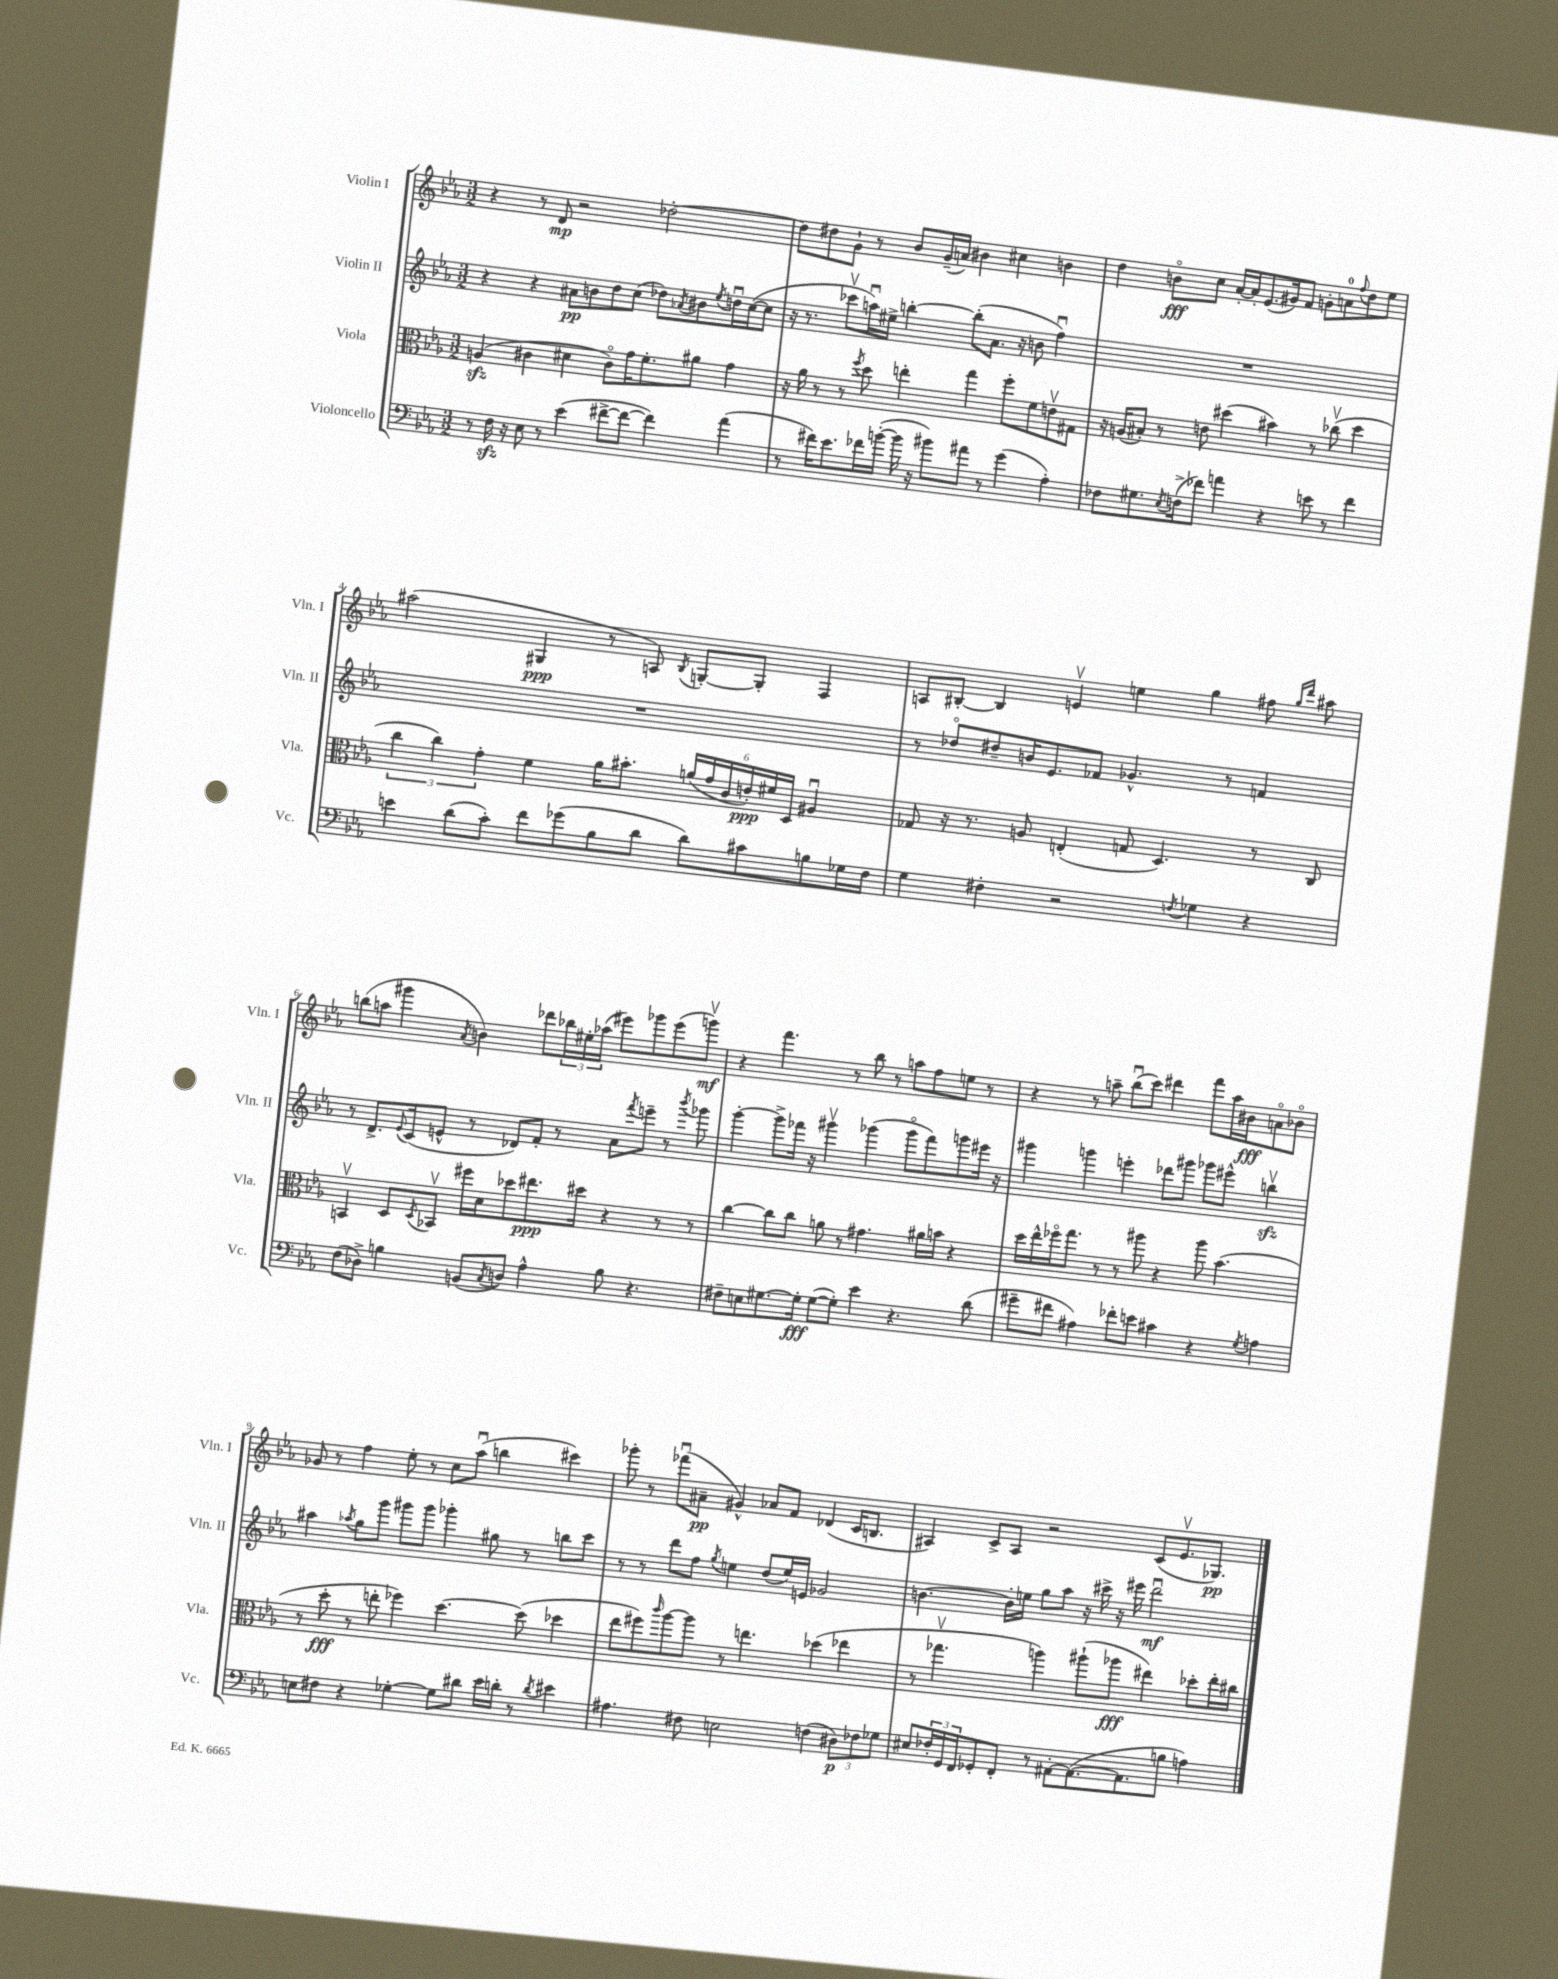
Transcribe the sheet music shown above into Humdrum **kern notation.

**kern	**dynam	**kern	**dynam	**kern	**dynam	**kern	**dynam
*part4	*part4	*part3	*part3	*part2	*part2	*part1	*part1
*staff4	*staff4	*staff3	*staff3	*staff2	*staff2	*staff1	*staff1
*I"Violoncello	*	*I"Viola	*	*I"Violin II	*	*I"Violin I	*
*I'Vc.	*	*I'Vla.	*	*I'Vln. II	*	*I'Vln. I	*
*clefF4	*	*clefC3	*	*clefG2	*	*clefG2	*
*k[b-e-a-]	*	*k[b-e-a-]	*	*k[b-e-a-]	*	*k[b-e-a-]	*
*M3/2	*	*M3/2	*	*M3/2	*	*M3/2	*
=1	=1	=1	=1	=1	=1	=1	=1
8r	.	(4Anzz/	.	4r	.	4r	.
16Fzz\	.	.	.	.	.	.	.
16r	.	.	.	.	.	.	.
8E-\	.	4c#X\	.	4r	.	8r	.
8r	.	.	.	.	.	8d/	mp
(4e-\	.	4d#X\	.	8a#X\L	pp	2r	.
.	.	.	.	8bn\	.	.	.
[8f#X^\L	.	8c#\L)	.	8dd\	.	.	.
8f#\J_	.	16g\K	.	(8cc\J	.	.	.
.	.	8.f'\	.	.	.	.	.
4f#\])	.	.	.	8dd-X\L)	.	[2dd-X'\	.
.	.	.	.	8qa-X/	.	.	.
.	.	8a#X\J	.	8b#X\	.	.	.
.	.	.	.	8qee-/	.	.	.
(4a-\	.	4g\	.	16ddnu\L	.	.	.
.	.	.	.	([16cc\J	.	.	.
.	.	.	.	8cc\J]	.	.	.
=2	=2	=2	=2	=2	=2	=2	=2
8r	.	16r	.	16r	.	8dd-\L]	.
.	.	16a-\	.	8.r	.	.	.
16f#X\KL)	.	8r	.	.	.	8dd#X\	.
8.e-\	.	.	.	.	.	.	.
.	.	8r	.	8ccc-Xv\L	.	8g`\J	.
.	.	8qff/	.	.	.	.	.
16f-X\L	.	8dd\	.	16aanu\L)	.	8r	.
([16bn'\JJ	.	.	.	16ee#X^\JJ	.	.	.
16b\]	.	4een'\	.	[4bbn'\	.	8b-/L	.
16r	.	.	.	.	.	.	.
8b#X\L)	.	.	.	.	.	(16g~/L	.
.	.	.	.	.	.	16an/JJ)	.
8a#X\J	.	4gg\	.	(8bb'\L]	.	4b#X\	.
8r	.	.	.	8.a-\J	.	.	.
(4g\	.	8ff'\L	.	.	.	4cc#X\	.
.	.	.	.	16r	.	.	.
.	.	8f\	.	8bn\	.	.	.
4A-'\)	.	8env\	.	4ffu\)	.	4bn\	.
.	.	8G#X\J	.	.	.	.	.
=3	=3	=3	=3	=3	=3	=3	=3
8F-X\L	.	16r	.	1.r	.	4dd\	.
.	.	(16An/KL	.	.	.	.	.
8.G#X\	.	8B#X'/J)	.	.	.	.	.
.	.	8r	.	.	.	8bn\L	fff
8qE-/	.	.	.	.	.	.	.
(16Fn^\k	.	.	.	.	.	.	.
8f-X\J)	.	8en\	.	.	.	8cc\J	.
4an\	.	(4dd#X\	.	.	.	[16a-'/LL	.
.	.	.	.	.	.	16a-'/J]	.
.	.	.	.	.	.	(8.e-/	.
4r	.	4b#X\)	.	.	.	.	.
.	.	.	.	.	.	16g#X/k)	.
.	.	.	.	.	.	8f/J	.
8en\	.	8r	.	.	.	8gn'\L	.
8r	.	(8cc-Xv\	.	.	.	8an\	.
.	.	.	.	.	.	8qqff/	.
4f-\	.	4dd#\	.	.	.	8dd\	.
.	.	.	.	.	.	8ee-\J	.
!!LO:LB:g=z
=4	=4	=4	=4	=4	=4	=4	=4
4en\	.	6cc\	.	1.r	.	(2aa#X\	.
.	.	6cc\)	.	.	.	.	.
(8d\L	.	.	.	.	.	.	.
.	.	6g'\	.	.	.	.	.
8c'\J)	.	.	.	.	.	.	.
8f\L	.	4f\	.	.	.	4G#X/	ppp
(8g-X\	.	.	.	.	.	.	.
8B-\	.	16a-\KL	.	.	.	8r	.
.	.	8.b#X'\J	.	.	.	.	.
8d\J	.	.	.	.	.	8An/)	.
.	.	.	.	.	.	8qB-/	.
8d\L)	.	(24an/LL	.	.	.	[8Gn'/L	.
.	.	24g/	.	.	.	.	.
.	.	24c/	.	.	.	.	.
8c#X\	.	24en'/)	ppp	.	.	8G'/J]	.
.	.	24f#X/	.	.	.	.	.
.	.	24D/JJ	.	.	.	.	.
8Bn\	.	4A#Xu/	.	.	.	4F/	.
16G-X\L	.	.	.	.	.	.	.
16F\JJ	.	.	.	.	.	.	.
=5	=5	=5	=5	=5	=5	=5	=5
4G\	.	8G-X/	.	8r	.	8An/L	.
.	.	16r	.	8dd-X/L	.	[8B#X'/J	.
.	.	8.r	.	.	.	.	.
4F#X'\	.	.	.	8dd#X~/	.	4B#/]	.
.	.	8An/	.	16bn/K	.	.	.
.	.	.	.	8.e-/	.	.	.
2r	.	(4En'/	.	.	.	4env/	.
.	.	.	.	8f-X/J	.	.	.
.	.	8Gn/	.	4.g-X^^/	.	4een\	.
.	.	4.D/)	.	.	.	.	.
8qFn/	.	.	.	.	.	.	.
4G-X\	.	.	.	.	.	4gg\	.
.	.	.	.	8r	.	.	.
4r	.	8r	.	4fn/	.	8ff#X\	.
.	.	.	.	.	.	16qqgg/LL	.
.	.	.	.	.	.	16qqddd/JJ	.
.	.	8C/	.	.	.	8aa#X\	.
!!LO:LB:g=z
=6	=6	=6	=6	=6	=6	=6	=6
(8F\L	.	4BBnv/	.	8r	.	(8bbn\L	.
8D-X^\J)	.	.	.	8.d^/L	.	8aan\J	.
4Bn\	.	8D/L	.	.	.	4ggg#X\	.
.	.	.	.	8qqe-/	.	.	.
.	.	.	.	(16c/k	.	.	.
.	.	8qD/	.	.	.	.	.
.	.	8BB-Xv/J	.	8en^^/J	.	.	.
.	.	.	.	.	.	8qa-/	.
(8BBn/L	.	16ff#X\LL	.	8r	.	4bn\)	.
.	.	16d\J	.	.	.	.	.
8qC/	.	.	.	.	.	.	.
8Dn/J)	.	8dd-X\	.	8d-X/L)	.	.	.
4A-^^\	.	8.ee#X\	ppp	8f'/J	.	8ddd-X\L	.
.	.	.	.	8r	.	24bb-X\L	.
.	.	.	.	.	.	24ee#X'\	.
.	.	16dd#X\Jk	.	.	.	.	.
.	.	.	.	.	.	(24aa-X\JJ	.
8B\	.	4r	.	8a-\L	.	8eee#X\L)	.
.	.	.	.	8qfff/	.	.	.
4.r	.	.	.	8eeen~\J	.	8ggg-X\	.
.	.	8r	.	8r	.	(8eee#\	.
.	.	.	.	8qbbb-/	.	.	.
.	.	8r	.	8ggg-X\	.	8gggnv\J)	mf
=7	=7	=7	=7	=7	=7	=7	=7
8F#X~\L	.	[4cc\	.	[4ggg'\	.	4r	.
8En\	.	.	.	.	.	.	.
[8.G#X\	.	8cc\L]	.	8ggg^\L]	.	4.fff\	.
.	.	8cc\J	.	16fff-X\Jk	.	.	.
16G#'\Jk]	fff	.	.	16r	.	.	.
([8G#\L	.	8an\	.	4ggg#Xv\	.	.	.
8G#'\J])	.	8r	.	.	.	8r	.
4e-\	.	4.g#X\	.	(4ggg-X\	.	8bb-\	.
.	.	.	.	.	.	8r	.
4.r	.	.	.	8ggg-\L	.	8aan\L	.
.	.	16a#X\LL	.	8fff-\)	.	8ff\	.
.	.	16bn\JJ	.	.	.	.	.
.	.	4r	.	8gggn\	.	8een\J	.
(8d\	.	.	.	16eee#X\Jk	.	8r	.
.	.	.	.	16r	.	.	.
=8	=8	=8	=8	=8	=8	=8	=8
8g#X~\L	.	16dd\LL	.	4ggg#X\	.	4r	.
.	.	16ee-^^\	.	.	.	.	.
8f#X\J	.	16ff-X\J	.	.	.	.	.
.	.	8.gg\J	.	.	.	.	.
4A#X\)	.	.	.	4gggn\	.	8r	.
.	.	8r	.	.	.	8aan~\	.
8f-X'\L	.	8r	.	4eeen'\	.	(8bb-u\L	.
8en\J	.	8aa#X\	.	.	.	8ccc\J)	.
4c#X\	.	4r	.	8ddd-X\L	.	4ddd#X\	.
.	.	.	.	8ggg#X\J	.	.	.
4r	.	8aa#\	.	8ggg-X\L	.	8fff\L	.
.	.	(4.b-\	.	8eee#X^^\J	.	16aa\L	.
.	.	.	.	.	.	16b#X\J	fff
8qG/	.	.	.	.	.	.	.
4An\	.	.	.	4bbnzzv\	.	8an\	.
.	.	.	.	.	.	8b-X\J	.
!!LO:LB:g=z
=9	=9	=9	=9	=9	=9	=9	=9
8En\L	.	8r	.	4aa#X\	.	8g-X/	.
8F#X\J	.	8dd'\	fff	.	.	8r	.
.	.	.	.	8qaa-X/	.	.	.
4r	.	8r	.	8gg\L	.	4ff\	.
.	.	8een'\	.	8ggg\J	.	.	.
[4G-X'\	.	4ff-X\)	.	8ggg#X\L	.	8ee-'\	.
.	.	.	.	8ggg#\J	.	8r	.
8G-\L]	.	[4.dd\	.	4ggg-X'\	.	8cc\L	.
8d#X\J	.	.	.	.	.	(8aa-u\J	.
16e-\LL	.	.	.	8gg#X\	.	4bbn\	.
16dn'\JJ	.	.	.	.	.	.	.
8r	.	(8dd\]	.	8r	.	.	.
8qd/	.	.	.	.	.	.	.
4e#X\	.	4dd-X\	.	8bbn\L	.	4ccc#X\)	.
.	.	.	.	8ccc\J	.	.	.
=10	=10	=10	=10	=10	=10	=10	=10
4.A#X\	.	8ee-\L	.	8r	.	8ggg-X'\	.
.	.	8ff#X\)	.	8r	.	8r	.
.	.	16qqccc/	.	.	.	.	.
.	.	[8aa-\	.	8ddd\L	.	(8fff-Xu\L	.
8F#X\	.	8aa-\J]	.	8ff\J	.	8a#X~\J	pp
.	.	.	.	8qgg/	.	.	.
2En\	.	8r	.	4een\	.	4g#X^^/)	.
.	.	4.een\	.	.	.	.	.
.	.	.	.	(8dd/L	.	8a-X/L	.
.	.	.	.	16ee/L)	.	8f/J	.
.	.	.	.	16en/JJ	.	.	.
(4Fn\	.	(4dd-X\	.	2g-X/	.	(4d-X/	.
12D#X\L)	p	4ee-X\	.	.	.	16c/KL	.
.	.	.	.	.	.	8.Bn/J	.
12F-X\	.	.	.	.	.	.	.
12G-X\J	.	.	.	.	.	.	.
=11	=11	=11	=11	=11	=11	=11	=11
8E#X/L	.	8r	.	[4.bn\	.	4A#X/)	.
24F-X'/L	.	4.gg-Xv\	.	.	.	.	.
24GG/	.	.	.	.	.	.	.
24FF/J	.	.	.	.	.	.	.
8GG-X'/	.	.	.	.	.	8c^/L	.
8FF'/J	.	.	.	16b'\LL]	.	8A#/J	.
.	.	.	.	16een\JJ	.	.	.
8r	.	4aan\)	.	8gg\L	.	2r	.
[8AA#X'\L	.	.	.	8aa-\J	.	.	.
(8.AA#\_	.	(8aa#X`\L	.	16r	.	.	.
.	.	.	.	16ccc#X^\	.	.	.
.	.	8aa-X\J	fff	16r	.	.	.
8.AA#\]	.	.	.	16eee#X\	.	.	.
.	.	4ee#X\)	.	2dddu\	mf	(8c/L	.
8Bn\J	.	.	.	.	.	8.e-v/	.
4An\)	.	8dd-X'\L	.	.	.	.	.
.	.	.	.	.	.	8.G-X/J)	pp
.	.	16ee#'\L	.	.	.	.	.
.	.	16cc#X\JJ	.	.	.	.	.
==	==	==	==	==	==	==	==
*-	*-	*-	*-	*-	*-	*-	*-
